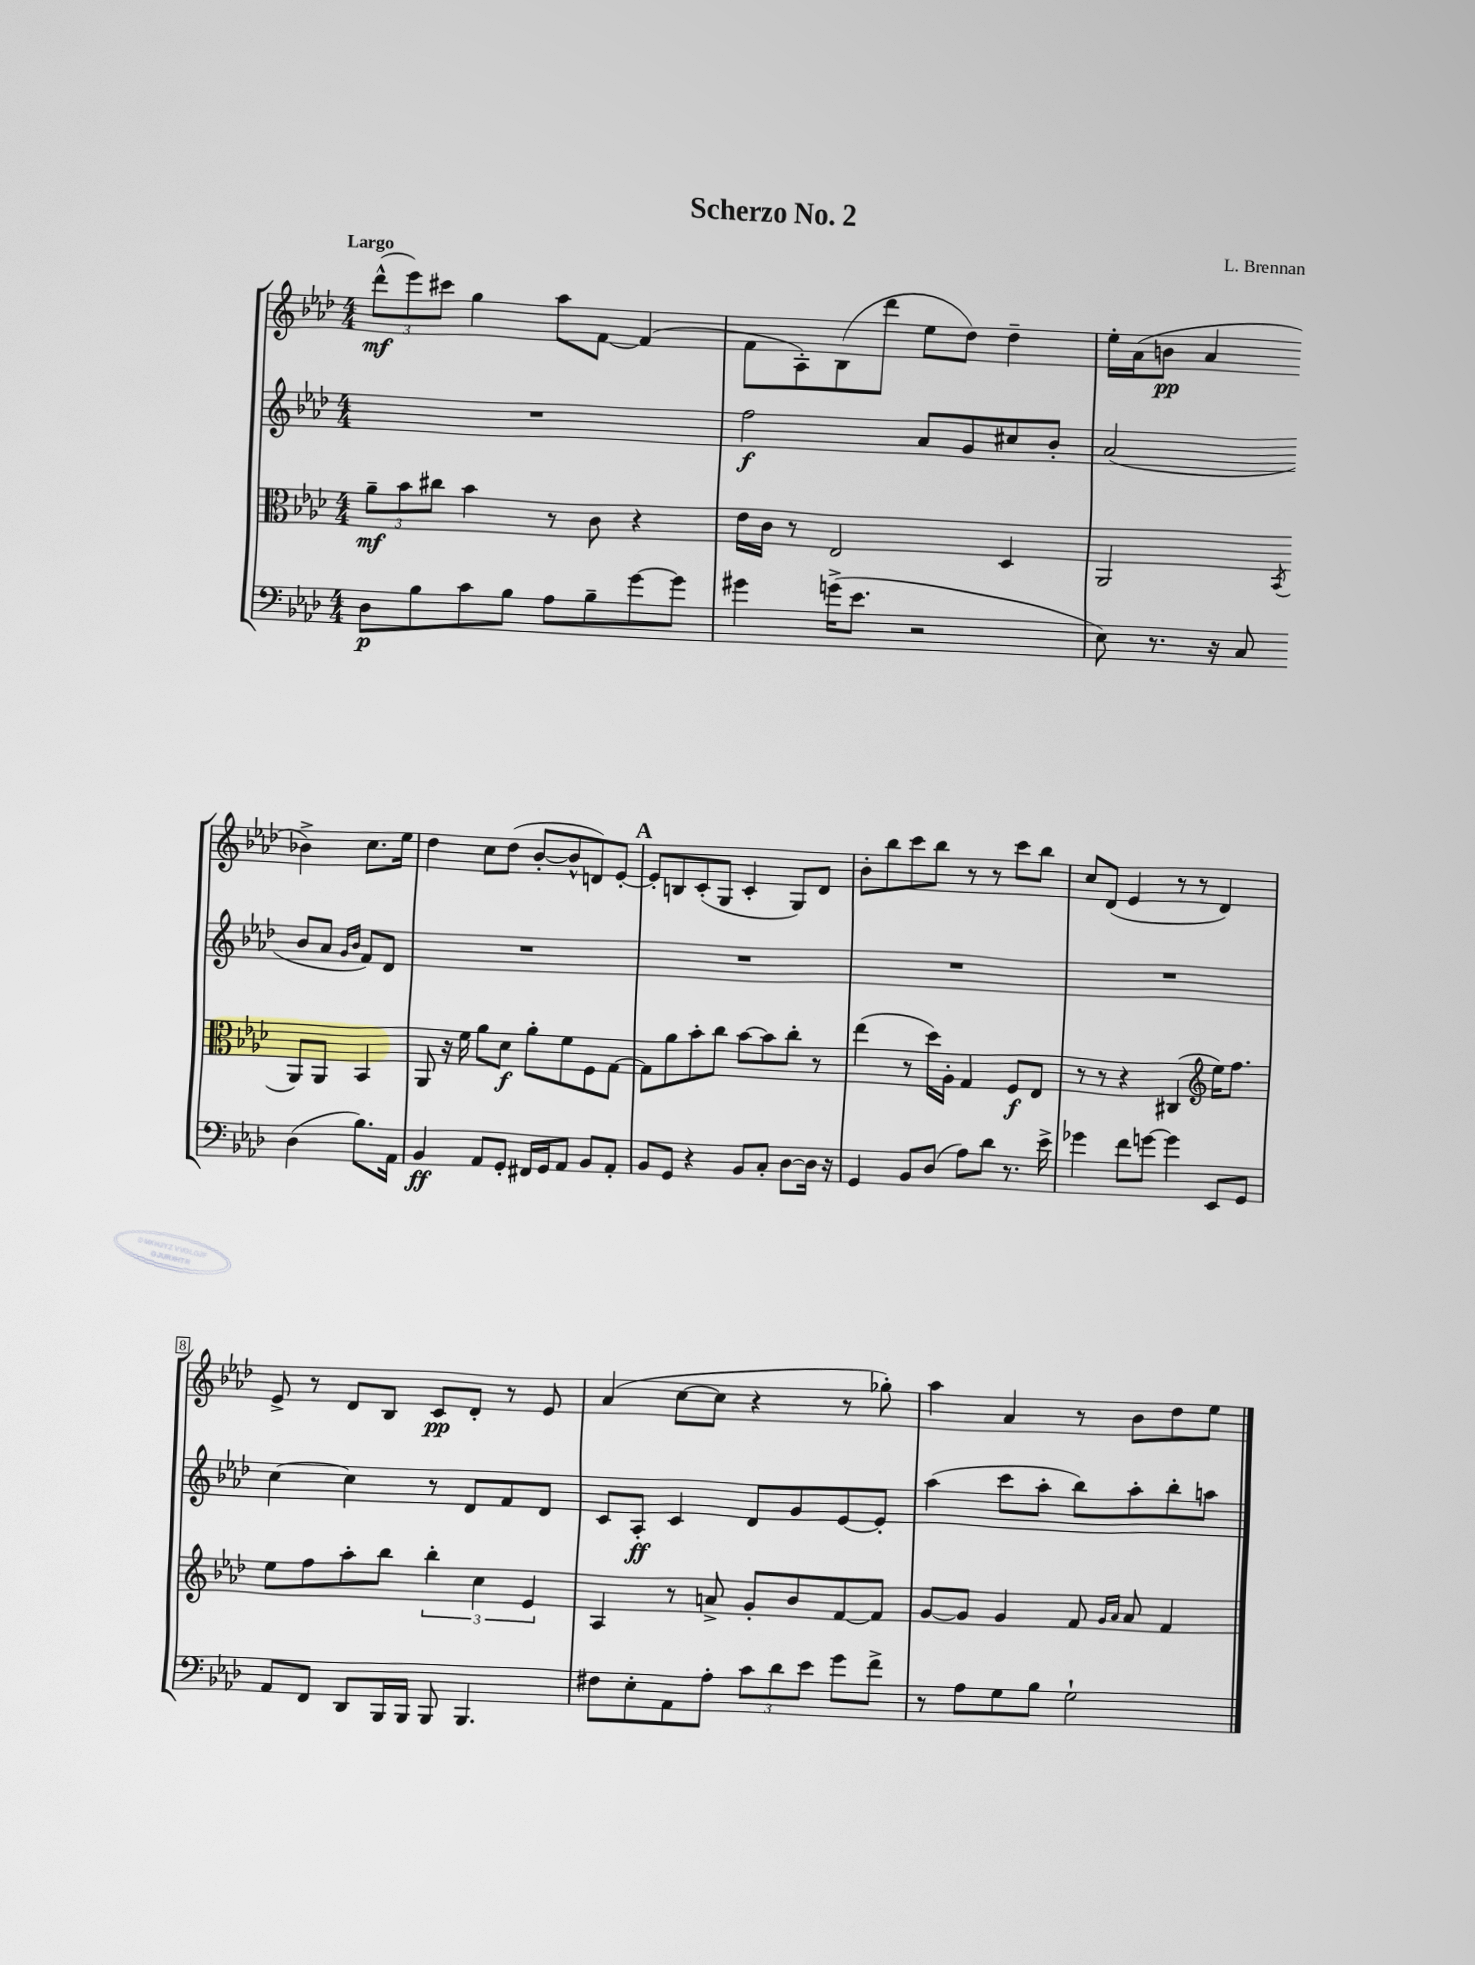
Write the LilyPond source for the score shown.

\header { title = "Scherzo No. 2" composer = "L. Brennan" }
<<
\new StaffGroup <<
\new Staff = "s0" {
    \clef treble \key aes \major \numericTimeSignature \time 4/4 \tempo "Largo"
    \tuplet 3/2 { des'''8-^\mf( ees'''8) cis'''8 } g''4 aes''8 f'8~ f'4( |
    f'8 aes8-.) bes8( des'''8 ees''8 des''8) des''4-- |
    ees''16-. aes'16( b'8\pp aes'4 bes'4->) c''8. ees''16 |
    des''4 c''8 des''8( bes'8~-. bes'8-^ d'8) ees'8~-. |
    \mark \markup { \bold "A" } ees'8-. b8 c'8-.( g8 c'4-. g8) des'8 |
    bes'8-. bes''8 c'''8 bes''8 r8 r8 c'''8 bes''8 |
    c''8 des'8( ees'4 r8 r8 des'4) |
    ees'8-> r8 des'8 bes8 c'8\pp des'8-. r8 ees'8 |
    aes'4( c''8~ c''8 r4 r8 ges''8-.) |
    aes''4 aes'4 r8 bes'8 des''8 ees''8 \bar "|." |
}
\new Staff = "s1" {
    \clef treble \key aes \major \numericTimeSignature \time 4/4
    R1 |
    f''2\f aes'8 g'8 cis''8 bes'8-. |
    aes'2( bes'8 aes'8 \grace { g'16 bes'16 } f'8) des'8 |
    R1 |
    \mark \markup { \bold "A" } R1 |
    R1 |
    R1 |
    c''4~ c''4 r8 des'8 f'8 des'8 |
    c'8 aes8-.\ff c'4 des'8 g'8 ees'8~ ees'8-. |
    aes''4( c'''8 aes''8-. bes''8) aes''8-. bes''8-. a''8 \bar "|." |
}
\new Staff = "s2" {
    \clef alto \key aes \major \numericTimeSignature \time 4/4
    \tuplet 3/2 { aes'8--\mf bes'8 cis''8 } bes'4 r8 c'8 r4 |
    ees'16 c'16 r8 ees2 des4 |
    aes,2 \acciaccatura { bes,8 } aes,8 aes,8 bes,4 |
    aes,8 r16 f'16 aes'8 des'8\f aes'8-. f'8 f8 g8~ |
    \mark \markup { \bold "A" } g8 aes'8 bes'8-. c''8 bes'8~ bes'8 c''8-. r8 |
    ees''4( r8 des''16) aes16-. g4 f8\f ees8 |
    r8 r8 r4 cis4( \clef treble ees''16) f''8. |
    ees''8 f''8 aes''8-. bes''8 \tuplet 3/2 { bes''4-. c''4 ees'4 } |
    aes4 r8 a'8-> g'8-. bes'8 f'8~ f'8 |
    g'8~ g'8 g'4 f'8 \grace { g'16 aes'16 } aes'8 f'4 \bar "|." |
}
\new Staff = "s3" {
    \clef bass \key aes \major \numericTimeSignature \time 4/4
    des8\p bes8 c'8 bes8 aes8 bes8-- g'8~ g'8 |
    gis'4 g'16->( ees'8. r2 |
    ees8) r8. r16 c8 des4( bes8.) aes,16 |
    bes,4\ff aes,8 g,8-. fis,16 g,16 aes,8 bes,8 aes,8-. |
    \mark \markup { \bold "A" } bes,8 g,8 r4 bes,8 c8-. des8~ des16 r16 |
    g,4 bes,8 des8( aes8) des'8 r8. ees'16-> |
    ges'4 f'8 g'8~ g'4 ees,8 g,8 |
    aes,8 f,8 des,8 bes,,16 bes,,16 bes,,8 bes,,4. |
    fis8 ees8-. aes,8 aes8-. \tuplet 3/2 { c'8 des'8 ees'8 } g'8 f'8-> |
    r8 aes8 g8 bes8 g2-! \bar "|." |
}
>>
>>
\layout { \context { \Score \override BarNumber.stencil = #(make-stencil-boxer 0.1 0.3 ly:text-interface::print) } }
